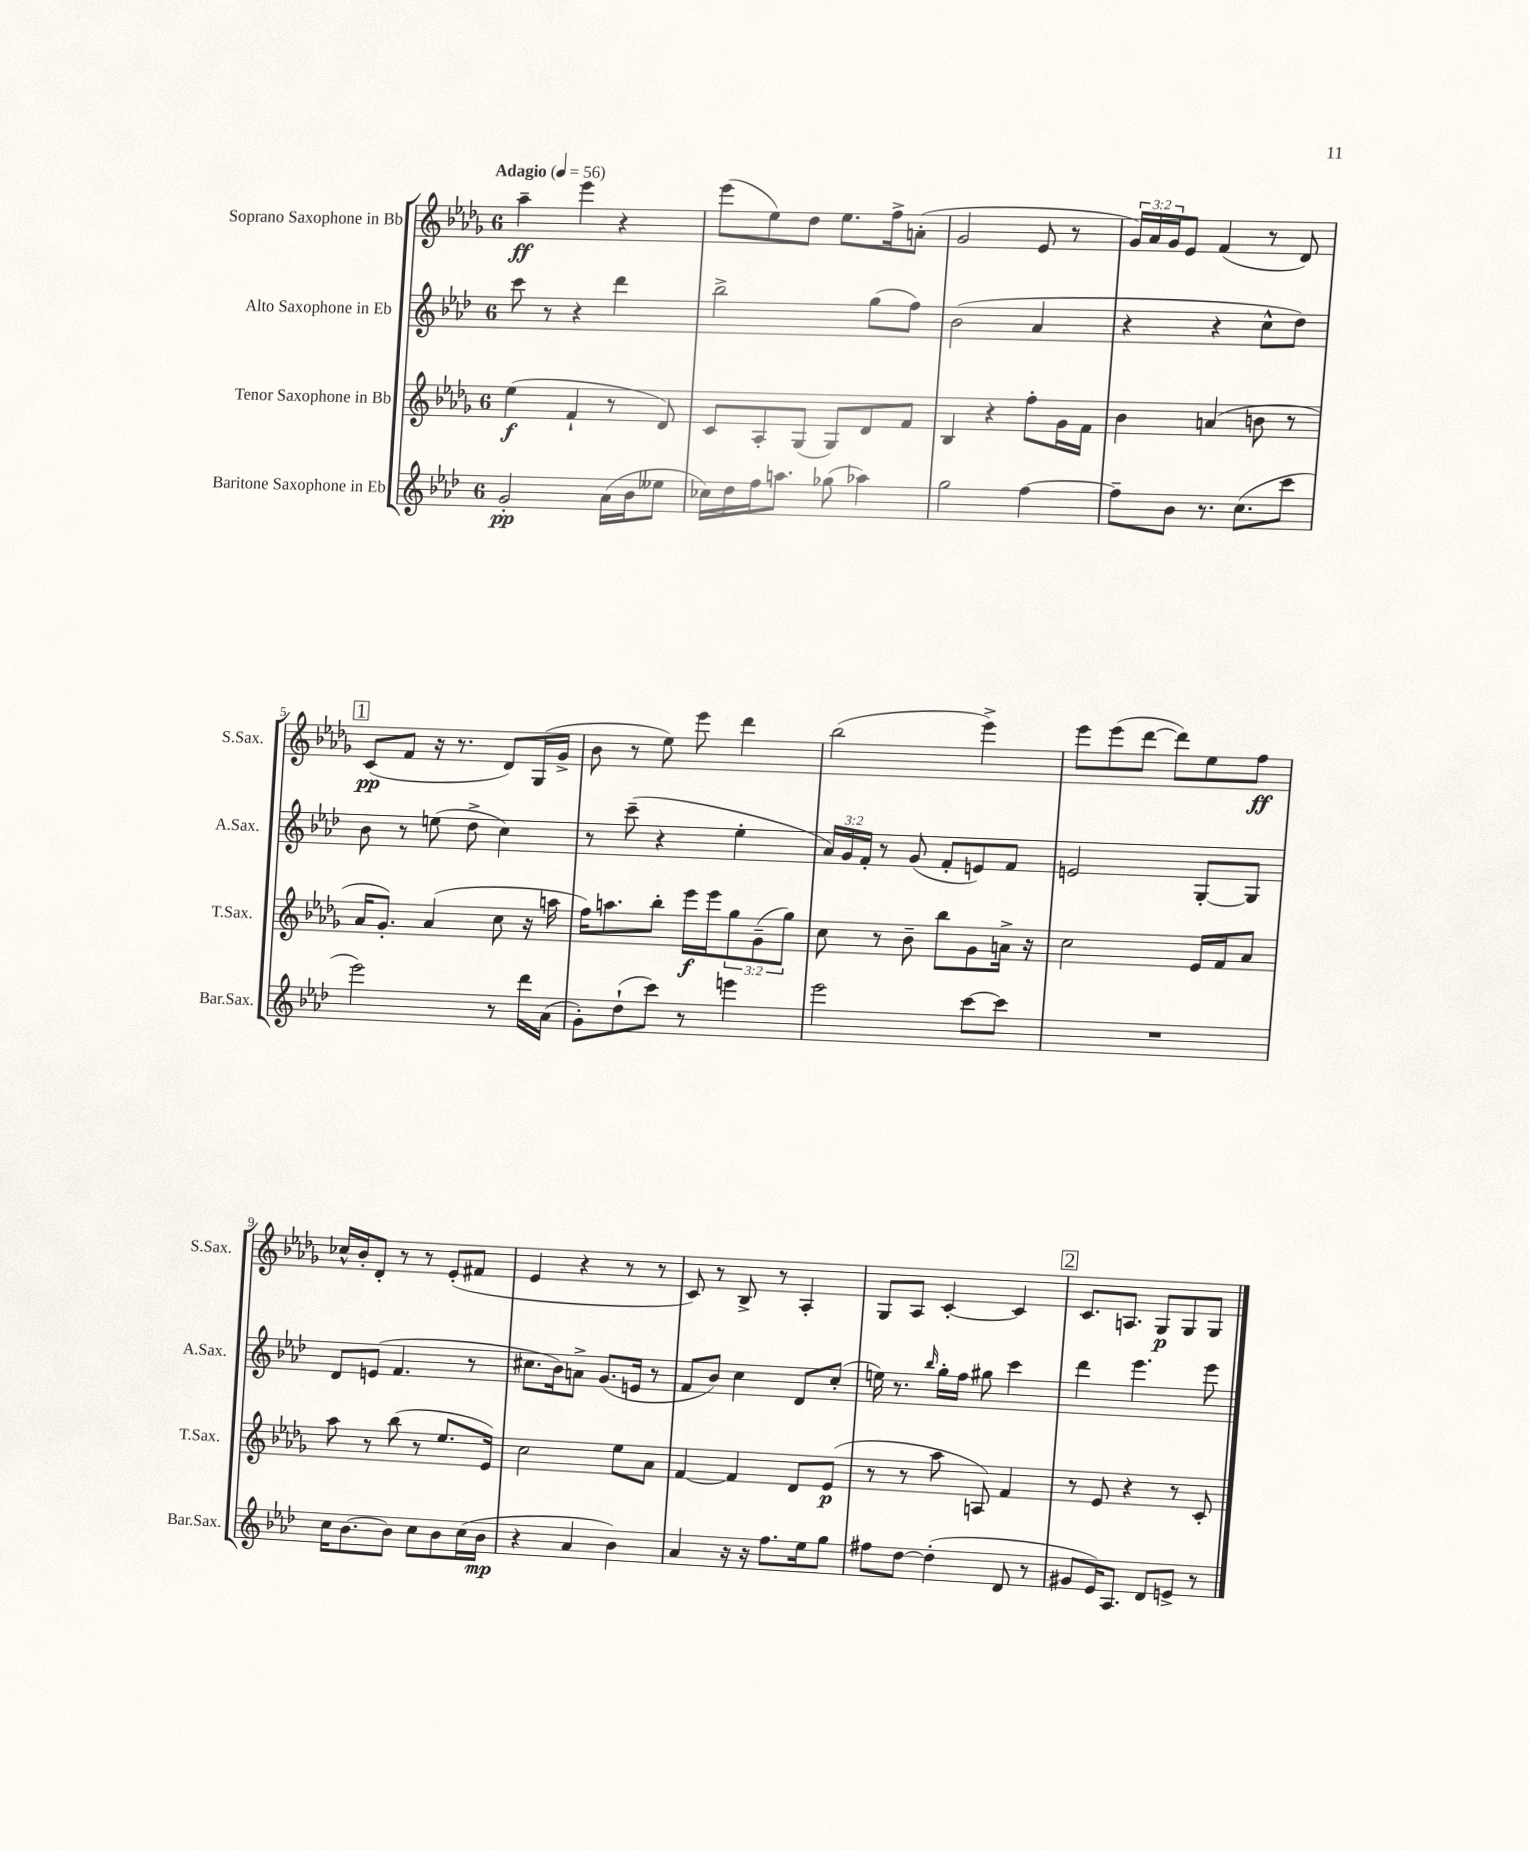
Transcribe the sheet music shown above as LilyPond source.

<<
\new StaffGroup <<
\new Staff = "s0" \with { instrumentName = "Soprano Saxophone in Bb" shortInstrumentName = "S.Sax." } {
    \clef treble \key des \major \once \override Staff.TimeSignature.style = #'single-digit \time 6/8 \override Staff.TupletNumber.text = #tuplet-number::calc-fraction-text \tempo "Adagio" 4 = 56
    aes''4--\ff ees'''4 r4 |
    ees'''8( ees''8) des''8 ees''8. f''16-> a'8-.( |
    ges'2 ees'8 r8 |
    \tuplet 3/2 { ges'16) aes'16 ges'16 } ees'8 f'4( r8 des'8) |
    \mark \markup { \box "1" } c'8\pp( f'8 r16 r8. des'8) ges16( ges'16-> |
    bes'8 r8 ees''8) ees'''8 des'''4 |
    bes''2( ees'''4->) |
    ees'''8 ees'''8( des'''8~ des'''8) ees''8 f''8\ff |
    ces''16-^ bes'16-. des'8-. r8 r8 ees'8-.( fis'8 |
    ees'4 r4 r8 r8 |
    c'8) r8 bes8-> r8 aes4-. |
    ges8 aes8 c'4~-. c'4 |
    \mark \markup { \box "2" } c'8. a8. ges8\p ges8 ges8 \bar "|." |
}
\new Staff = "s1" \with { instrumentName = "Alto Saxophone in Eb" shortInstrumentName = "A.Sax." } {
    \clef treble \key aes \major \once \override Staff.TimeSignature.style = #'single-digit \time 6/8 \override Staff.TupletNumber.text = #tuplet-number::calc-fraction-text
    c'''8 r8 r4 des'''4 |
    bes''2-> g''8( f''8) |
    bes'2( aes'4 |
    r4 r4 c''8-^ des''8) |
    \mark \markup { \box "1" } bes'8 r8 e''8( des''8-> c''4) |
    r8 c'''8--( r4 ees''4-. |
    \tuplet 3/2 { aes'16) g'16 f'16-. } r8 g'8( f'8-. e'8) f'8 |
    e'2 g8~-. g8 |
    des'8 e'8( f'4. r8 |
    cis''8. bes'16) a'8-> g'8.( e'16 r8 |
    f'8 bes'8) c''4 des'8 c''8-.( |
    e''16) r8. \grace { bes''16 } g''16-. f''16 gis''8 c'''4 |
    \mark \markup { \box "2" } des'''4 ees'''4. ees'''8 \bar "|." |
}
\new Staff = "s2" \with { instrumentName = "Tenor Saxophone in Bb" shortInstrumentName = "T.Sax." } {
    \clef treble \key des \major \once \override Staff.TimeSignature.style = #'single-digit \time 6/8 \override Staff.TupletNumber.text = #tuplet-number::calc-fraction-text
    ees''4\f( f'4-! r8 des'8) |
    c'8 aes8-. ges8( ges8) des'8 f'8 |
    bes4 r4 f''8-. ges'16 f'16 |
    bes'4 a'4( b'8 r8 |
    \mark \markup { \box "1" } aes'16 ges'8.-.) aes'4( c''8 r16 a''16 |
    f''16) a''8. bes''8-. ees'''16\f ees'''16 \tuplet 3/2 { ges''8 ges'8--( ges''8) } |
    c''8 r8 bes'8-- bes''8 ges'8 a'16-> r16 |
    c''2 ees'16 f'16 aes'8 |
    aes''8 r8 bes''8( r8 ees''8. ees'16) |
    c''2 ees''8 aes'8 |
    f'4~ f'4 des'8 ees'8\p( |
    r8 r8 aes''8 a8) f'4 |
    \mark \markup { \box "2" } r8 ees'8 r4 r8 c'8-. \bar "|." |
}
\new Staff = "s3" \with { instrumentName = "Baritone Saxophone in Eb" shortInstrumentName = "Bar.Sax." } {
    \clef treble \key aes \major \once \override Staff.TimeSignature.style = #'single-digit \time 6/8
    g'2-.\pp aes'16( bes'16 eeses''8 |
    ces''16) des''16 f''16 a''8. ges''8( aes''4) |
    g''2 f''4~ |
    f''8-- bes'8 r8. c''8.( c'''8 |
    \mark \markup { \box "1" } ees'''2) r8 des'''16 aes'16( |
    g'8-.) des''8-!( c'''8) r8 e'''4 |
    ees'''2 c'''8~ c'''8 |
    R2. |
    c''16 bes'8.~ bes'8 c''8 bes'8 c''16( bes'16\mp |
    r4 aes'4 bes'4) |
    aes'4 r16 r16 f''8. ees''16 g''8 |
    fis''8 des''8~ des''4-.( des'8 r8 |
    \mark \markup { \box "2" } gis'8 ees'16) aes8. des'8 e'8-> r8 \bar "|." |
}
>>
>>
